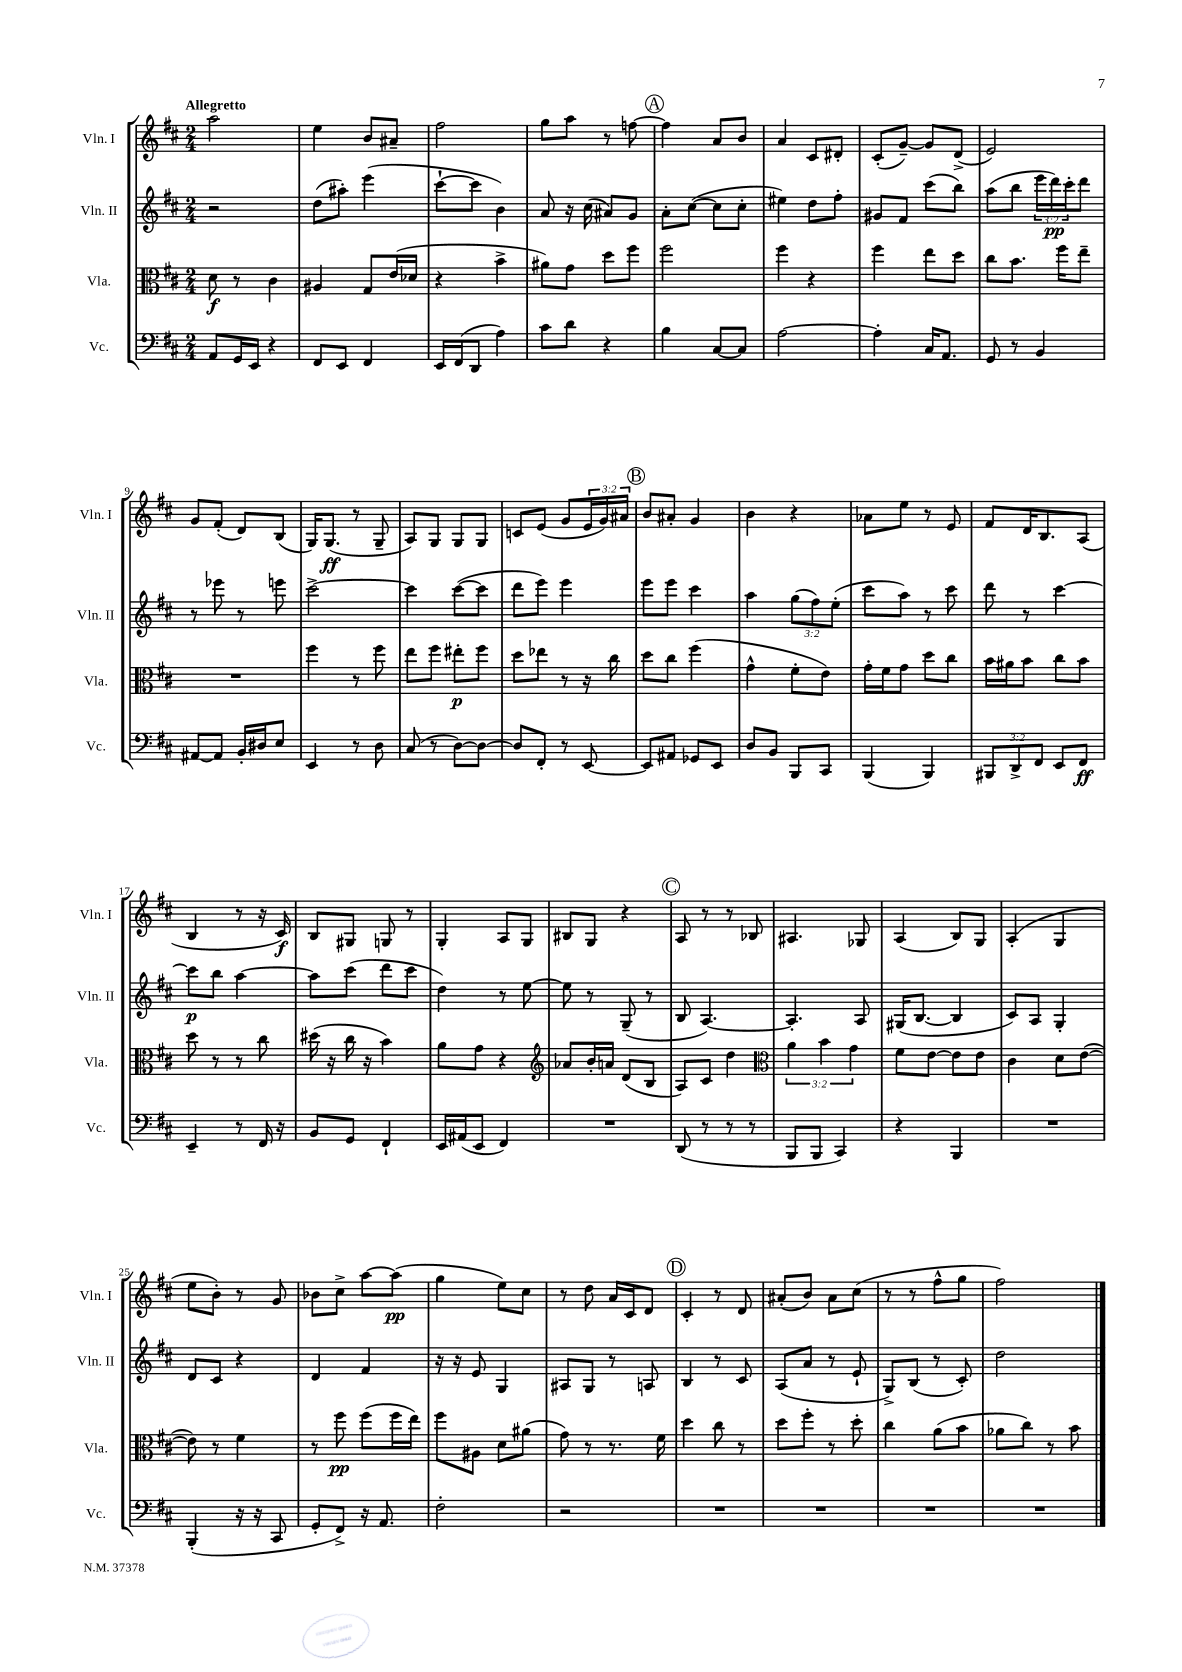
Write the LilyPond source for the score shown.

<<
\new StaffGroup <<
\new Staff = "s0" \with { instrumentName = "Vln. I" shortInstrumentName = "Vln. I" } {
    \clef treble \key d \major \numericTimeSignature \time 2/4 \override Staff.TupletNumber.text = #tuplet-number::calc-fraction-text \tempo "Allegretto"
    a''2 |
    e''4 b'8 ais'8-- |
    fis''2 |
    g''8 a''8 r8 f''8~ |
    \mark \markup { \circle "A" } f''4 a'8 b'8 |
    a'4 cis'8 dis'8-. |
    cis'8-.( g'8~--) g'8 d'8->( |
    e'2) |
    g'8 fis'8-.( d'8) b8( |
    g16) g8.\ff( r8 g8-- |
    a8) g8 g8 g8 |
    c'8 e'8( g'8 \tuplet 3/2 { e'16 g'16) ais'16 } |
    \mark \markup { \circle "B" } b'8 ais'8-. g'4 |
    b'4 r4 |
    aes'8 e''8 r8 e'8 |
    fis'8 d'16 b8. a8( |
    b4 r8 r16 cis'16\f) |
    b8 gis8 g8 r8 |
    g4-. a8 g8 |
    bis8 g8 r4 |
    \mark \markup { \circle "C" } a8 r8 r8 bes8 |
    ais4. ges8 |
    a4( b8) g8 |
    a4-.( g4 |
    e''8 b'8-.) r8 g'8 |
    bes'8 cis''8-> a''8~ a''8\pp( |
    g''4 e''8) cis''8 |
    r8 d''8 a'16 cis'16 d'8 |
    \mark \markup { \circle "D" } cis'4-. r8 d'8 |
    ais'8-.( b'8) ais'8 cis''8( |
    r8 r8 fis''8-^ g''8 |
    fis''2) \bar "|." |
}
\new Staff = "s1" \with { instrumentName = "Vln. II" shortInstrumentName = "Vln. II" } {
    \clef treble \key d \major \numericTimeSignature \time 2/4 \override Staff.TupletNumber.text = #tuplet-number::calc-fraction-text
    r2 |
    d''8( ais''8-.) e'''4( |
    cis'''8~-! cis'''8 b'4) |
    a'8 r16 cis''16( ais'8) g'8 |
    \mark \markup { \circle "A" } a'8-. cis''8~( cis''8 cis''8-. |
    eis''4) d''8 fis''8-. |
    gis'8 fis'8 cis'''8( b''8) |
    a''8( b''8 \tuplet 3/2 { e'''16 d'''16\pp) cis'''16-. } d'''8 |
    r8 ees'''8 r8 e'''8 |
    cis'''2~-> |
    cis'''4 cis'''8~( cis'''8 |
    d'''8 e'''8) e'''4 |
    \mark \markup { \circle "B" } e'''8 e'''8 cis'''4 |
    a''4 \tuplet 3/2 { g''8( fis''8) e''8-.( } |
    cis'''8 a''8) r8 cis'''8 |
    d'''8 r8 cis'''4~ |
    cis'''8\p b''8 a''4~ |
    a''8 cis'''8( d'''8 cis'''8 |
    d''4) r8 e''8~ |
    e''8 r8 g8--( r8 |
    \mark \markup { \circle "C" } b8 a4.~) |
    a4.-. a8 |
    gis16( b8.~ b4 |
    cis'8) a8 g4-. |
    d'8 cis'8 r4 |
    d'4 fis'4 |
    r16 r16 e'8 g4 |
    ais8 g8 r8 a8 |
    \mark \markup { \circle "D" } b4 r8 cis'8 |
    a8( a'8 r8 e'8-! |
    g8->) b8( r8 cis'8-.) |
    d''2 \bar "|." |
}
\new Staff = "s2" \with { instrumentName = "Vla." shortInstrumentName = "Vla." } {
    \clef alto \key d \major \numericTimeSignature \time 2/4 \override Staff.TupletNumber.text = #tuplet-number::calc-fraction-text
    d'8\f r8 cis'4 |
    ais4 g8 e'16( des'16 |
    r4 b'4-> |
    ais'8) g'8 d''8 fis''8 |
    \mark \markup { \circle "A" } fis''2 |
    fis''4 r4 |
    fis''4 e''8 d''8 |
    cis''8 b'8. fis''16 e''8-- |
    R2 |
    fis''4 r8 fis''8 |
    e''8 fis''8 eis''8-.\p fis''8 |
    d''8 ees''8 r8 r16 cis''16 |
    \mark \markup { \circle "B" } d''8 cis''8 fis''4( |
    g'4-^ fis'8-. e'8) |
    g'16-. fis'16 g'8 d''8 cis''8 |
    b'16 ais'16 b'8 cis''8 b'8 |
    d''8 r8 r8 cis''8 |
    dis''16( r16 cis''16 r16 b'4) |
    a'8 g'8 r4 |
    \clef treble aes'8 b'16-. a'16 d'8( b8 |
    \mark \markup { \circle "C" } a8) cis'8 d''4 |
    \clef alto \tuplet 3/2 { a'4 b'4 g'4 } |
    fis'8 e'8~ e'8 e'8 |
    cis'4 d'8 e'8~( |
    e'8) r8 fis'4 |
    r8 fis''8\pp fis''8( fis''16 e''16) |
    fis''8 ais8 d'8 ais'8( |
    g'8) r8 r8. fis'16 |
    \mark \markup { \circle "D" } d''4 cis''8 r8 |
    d''8 fis''8-. r8 d''8-. |
    cis''4 a'8( b'8 |
    aes'8 cis''8) r8 b'8 \bar "|." |
}
\new Staff = "s3" \with { instrumentName = "Vc." shortInstrumentName = "Vc." } {
    \clef bass \key d \major \numericTimeSignature \time 2/4 \override Staff.TupletNumber.text = #tuplet-number::calc-fraction-text
    a,8 g,16 e,16 r4 |
    fis,8 e,8 fis,4 |
    e,16 fis,16( d,8 a4) |
    cis'8 d'8 r4 |
    \mark \markup { \circle "A" } b4 cis8~ cis8 |
    a2~ |
    a4-. cis16 a,8. |
    g,8 r8 b,4 |
    ais,8~ ais,8 b,16-. dis16 e8 |
    e,4 r8 d8 |
    cis8( r8 d8~) d8~ |
    d8 fis,8-. r8 e,8~ |
    \mark \markup { \circle "B" } e,8 ais,8 ges,8 e,8 |
    d8 b,8 b,,8 cis,8 |
    b,,4( b,,4) |
    \tuplet 3/2 { bis,,8 d,8-> fis,8 } e,8 fis,8\ff |
    e,4-- r8 fis,16 r16 |
    b,8 g,8 fis,4-! |
    e,16 ais,16( e,8 fis,4) |
    R2 |
    \mark \markup { \circle "C" } d,8( r8 r8 r8 |
    b,,8 b,,8 cis,4) |
    r4 b,,4 |
    R2 |
    b,,4-.( r16 r16 cis,8 |
    g,8-. fis,8->) r16 a,8. |
    fis2-. |
    r2 |
    \mark \markup { \circle "D" } R2 |
    R2 |
    R2 |
    R2 \bar "|." |
}
>>
>>
